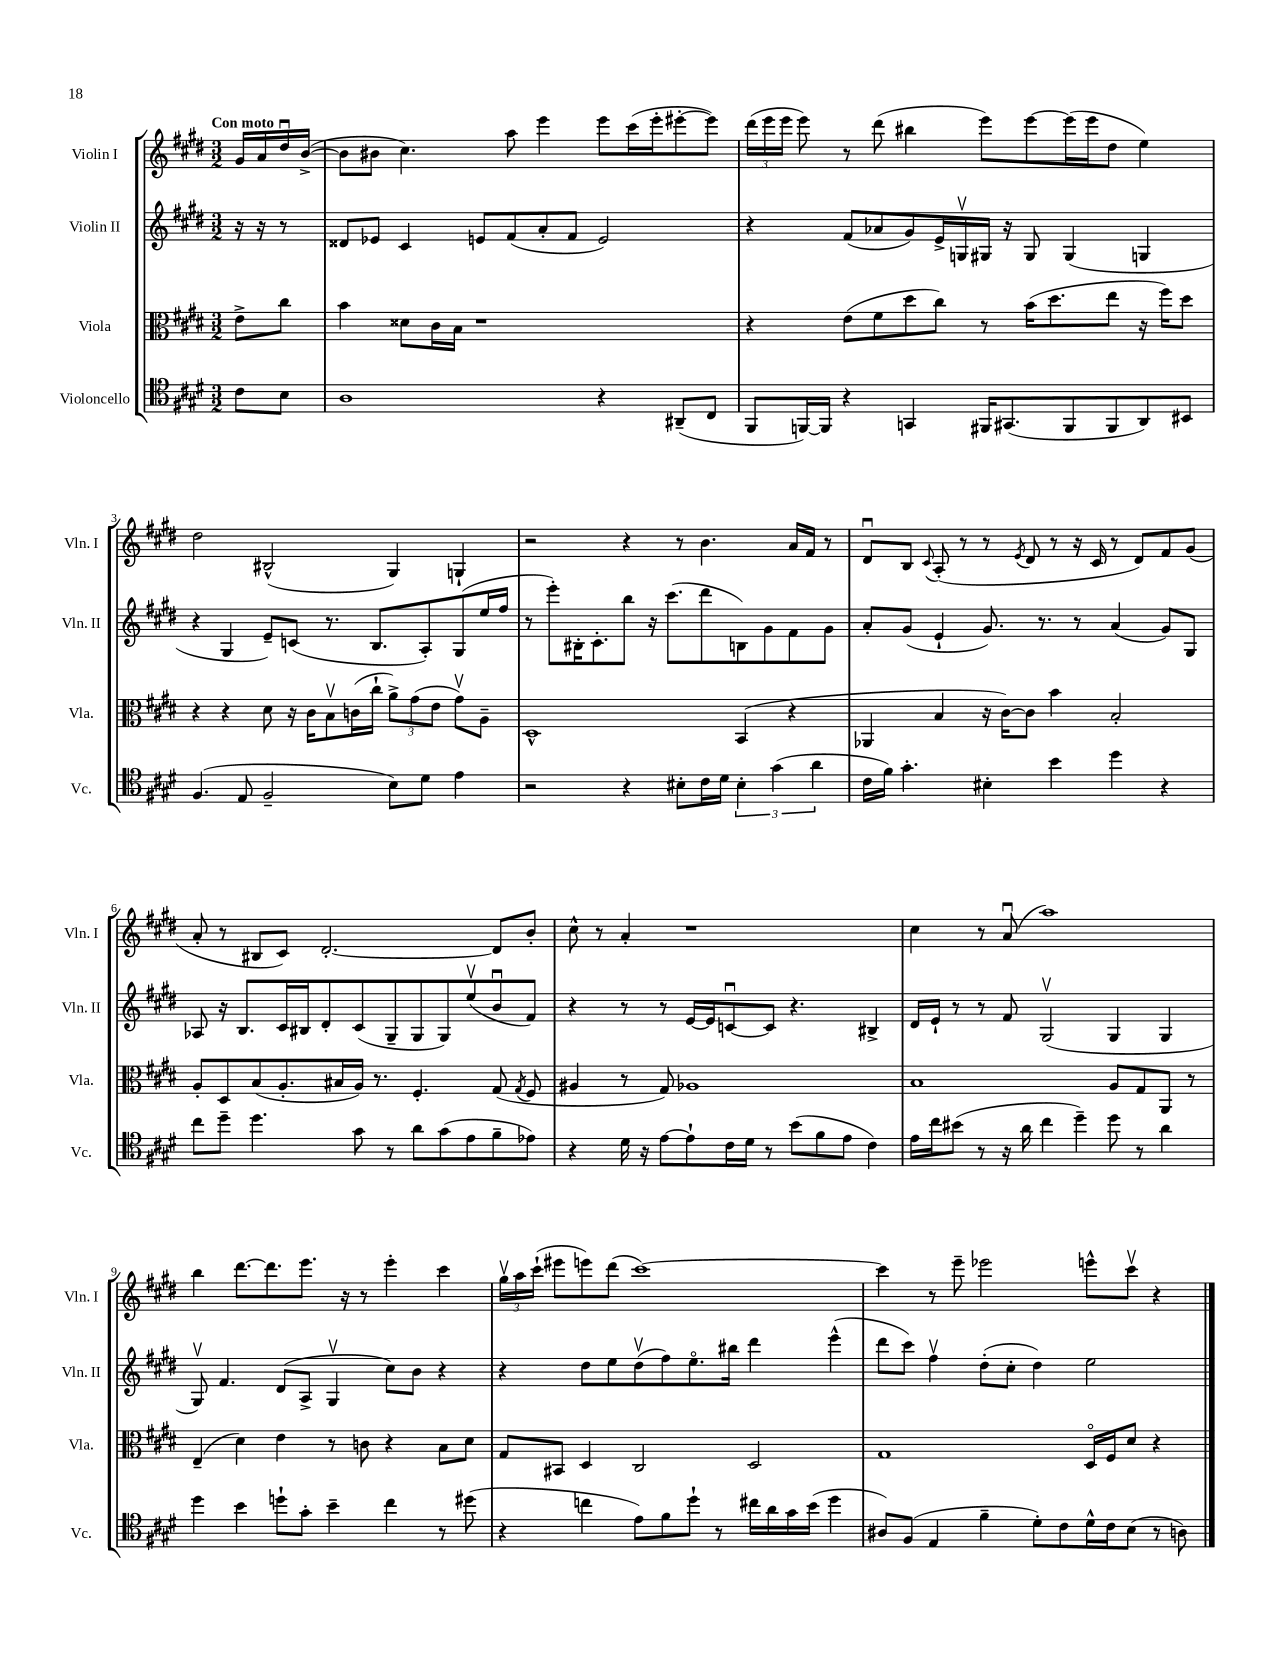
<<
\new StaffGroup <<
\new Staff = "s0" \with { instrumentName = "Violin I" shortInstrumentName = "Vln. I" } {
    \clef treble \key e \major \numericTimeSignature \time 3/2 \partial 4 \tempo "Con moto"
    \autoBeamOff gis'16[ a'16 dis''16\downbow b'16]~->( |
    b'8[ bis'8] cis''4.) a''8 e'''4 e'''8[ cis'''16( e'''16-. eis'''8~-. eis'''8]) |
    \tuplet 3/2 { dis'''16[( e'''16 e'''16] } e'''8) r8 dis'''8( bis''4 e'''8[) e'''8~ e'''16( e'''16 dis''8] e''4) |
    dis''2 bis2-^( gis4) g4-! |
    r2 r4 r8 b'4. a'16[ fis'16] r8 |
    dis'8[\downbow b8] \appoggiatura { cis'8 } a8-.( r8 r8 \acciaccatura { e'8 } dis'8 r8 r16 cis'16 r8 dis'8[) fis'8 gis'8]( |
    a'8-. r8 bis8[ cis'8]) dis'2.~-. dis'8[ b'8]-. |
    cis''8-^ r8 a'4-. r1 |
    cis''4 r8 a'8\downbow( a''1) |
    b''4 dis'''8.[~ dis'''8. e'''8.] r16 r8 e'''4-. cis'''4 |
    \tuplet 3/2 { gis''16[\upbow a''16 cis'''16]-!( } eis'''8[ e'''8) dis'''8]( cis'''1~) |
    cis'''4 r8 e'''8-- ees'''2 e'''8[-^ cis'''8]\upbow r4 \bar "|." |
}
\new Staff = "s1" \with { instrumentName = "Violin II" shortInstrumentName = "Vln. II" } {
    \clef treble \key e \major \numericTimeSignature \time 3/2 \partial 4
    \autoBeamOff r16 r16 r8 |
    disis'8[ ees'8] cis'4 e'8[ fis'8( a'8-. fis'8] e'2) |
    r4 fis'8[( aes'8 gis'8) e'16-> g16\upbow gis16] r16 gis8 gis4( g4 |
    r4 gis4 e'8[--) c'8]( r8. b8.[ a8-.) gis8( e''16 fis''16] |
    r8 e'''8[-.) bis16-. cis'8.-. b''8] r16 cis'''8.[( dis'''8 b8) gis'8 fis'8 gis'8] |
    a'8[-. gis'8]( e'4-! gis'8.) r8. r8 a'4( gis'8[) gis8] |
    aes8 r16 b8.[ cis'16 bis16 dis'8-. cis'8( gis8-- gis8 gis8) e''8\upbow( b'8\downbow fis'8]) |
    r4 r8 r8 e'16[~ e'16 c'8~\downbow c'8] r4. bis4-> |
    dis'16[ e'16]-! r8 r8 fis'8 gis2\upbow( gis4 gis4 |
    gis8\upbow) fis'4. dis'8[( a8]-> gis4\upbow cis''8[) b'8] r4 |
    r4 dis''8[ e''8 dis''8\upbow( fis''8) e''8.\flageolet bis''16] dis'''4 e'''4-^( |
    dis'''8[ cis'''8]) fis''4\upbow dis''8[-.( cis''8]-. dis''4) e''2 \bar "|." |
}
\new Staff = "s2" \with { instrumentName = "Viola" shortInstrumentName = "Vla." } {
    \clef alto \key e \major \numericTimeSignature \time 3/2 \partial 4
    \autoBeamOff e'8[-> cis''8] |
    b'4 disis'8[ cis'16 b16] r1 |
    r4 e'8[( fis'8 dis''8 cis''8]) r8 b'16[( dis''8. e''8] r16 fis''16[) dis''8] |
    r4 r4 dis'8 r16 cis'16[ b8\upbow c'16( cis''16]-! \tuplet 3/2 { a'8[->) gis'8( e'8] } gis'8[\upbow) a8]-- |
    dis1-^ b,4( r4 |
    aes,4 b4 r16 cis'16[~) cis'8] b'4 b2-. |
    a8[-. dis8 b8( a8.-. bis16 a16]) r8. fis4.-. gis8( \acciaccatura { gis8 } fis8 |
    ais4 r8 gis8) aes1 |
    b1 a8[ gis8 a,8] r8 |
    e4--( dis'4) e'4 r8 c'8 r4 b8[ dis'8] |
    gis8[ bis,8] dis4 cis2 dis2 |
    gis1 dis16[\flageolet fis16 dis'8] r4 \bar "|." |
}
\new Staff = "s3" \with { instrumentName = "Violoncello" shortInstrumentName = "Vc." } {
    \clef tenor \key e \major \numericTimeSignature \time 3/2 \partial 4
    \autoBeamOff cis'8[ b8] |
    a1 r4 ais,8[--( cis8] |
    fis,8[ f,16~) f,16] r4 g,4 fis,16[ gis,8.( fis,8 fis,8 a,8) bis,8] |
    fis4.( e8 fis2-- b8[) dis'8] e'4 |
    r2 r4 bis8[-. cis'16 dis'16] \tuplet 3/2 { bis4-. gis'4( a'4 } |
    cis'16[ fis'16]) gis'4.-. bis4-. b'4 dis''4 r4 |
    cis''8[ dis''8]-- dis''4. gis'8 r8 a'8[ gis'8( e'8 fis'8-- ees'8]) |
    r4 dis'16 r16 e'8[~ e'8-! cis'16 dis'16] r8 b'8[( fis'8 e'8] cis'4) |
    e'16[ cis''16 bis'8]( r8 r16 a'16 cis''4 dis''4--) dis''8 r8 a'4 |
    dis''4 b'4 d''8[-! gis'8]-. b'4-- cis''4 r8 dis''8( |
    r4 c''4 e'8[) fis'8 dis''8]-! r8 cis''16[ a'16 gis'16 b'16]( dis''4 |
    ais8[) fis8]( e4 fis'4-- dis'8[-.) cis'8 dis'16-^ cis'16 b8]( r8 a8) \bar "|." |
}
>>
>>
